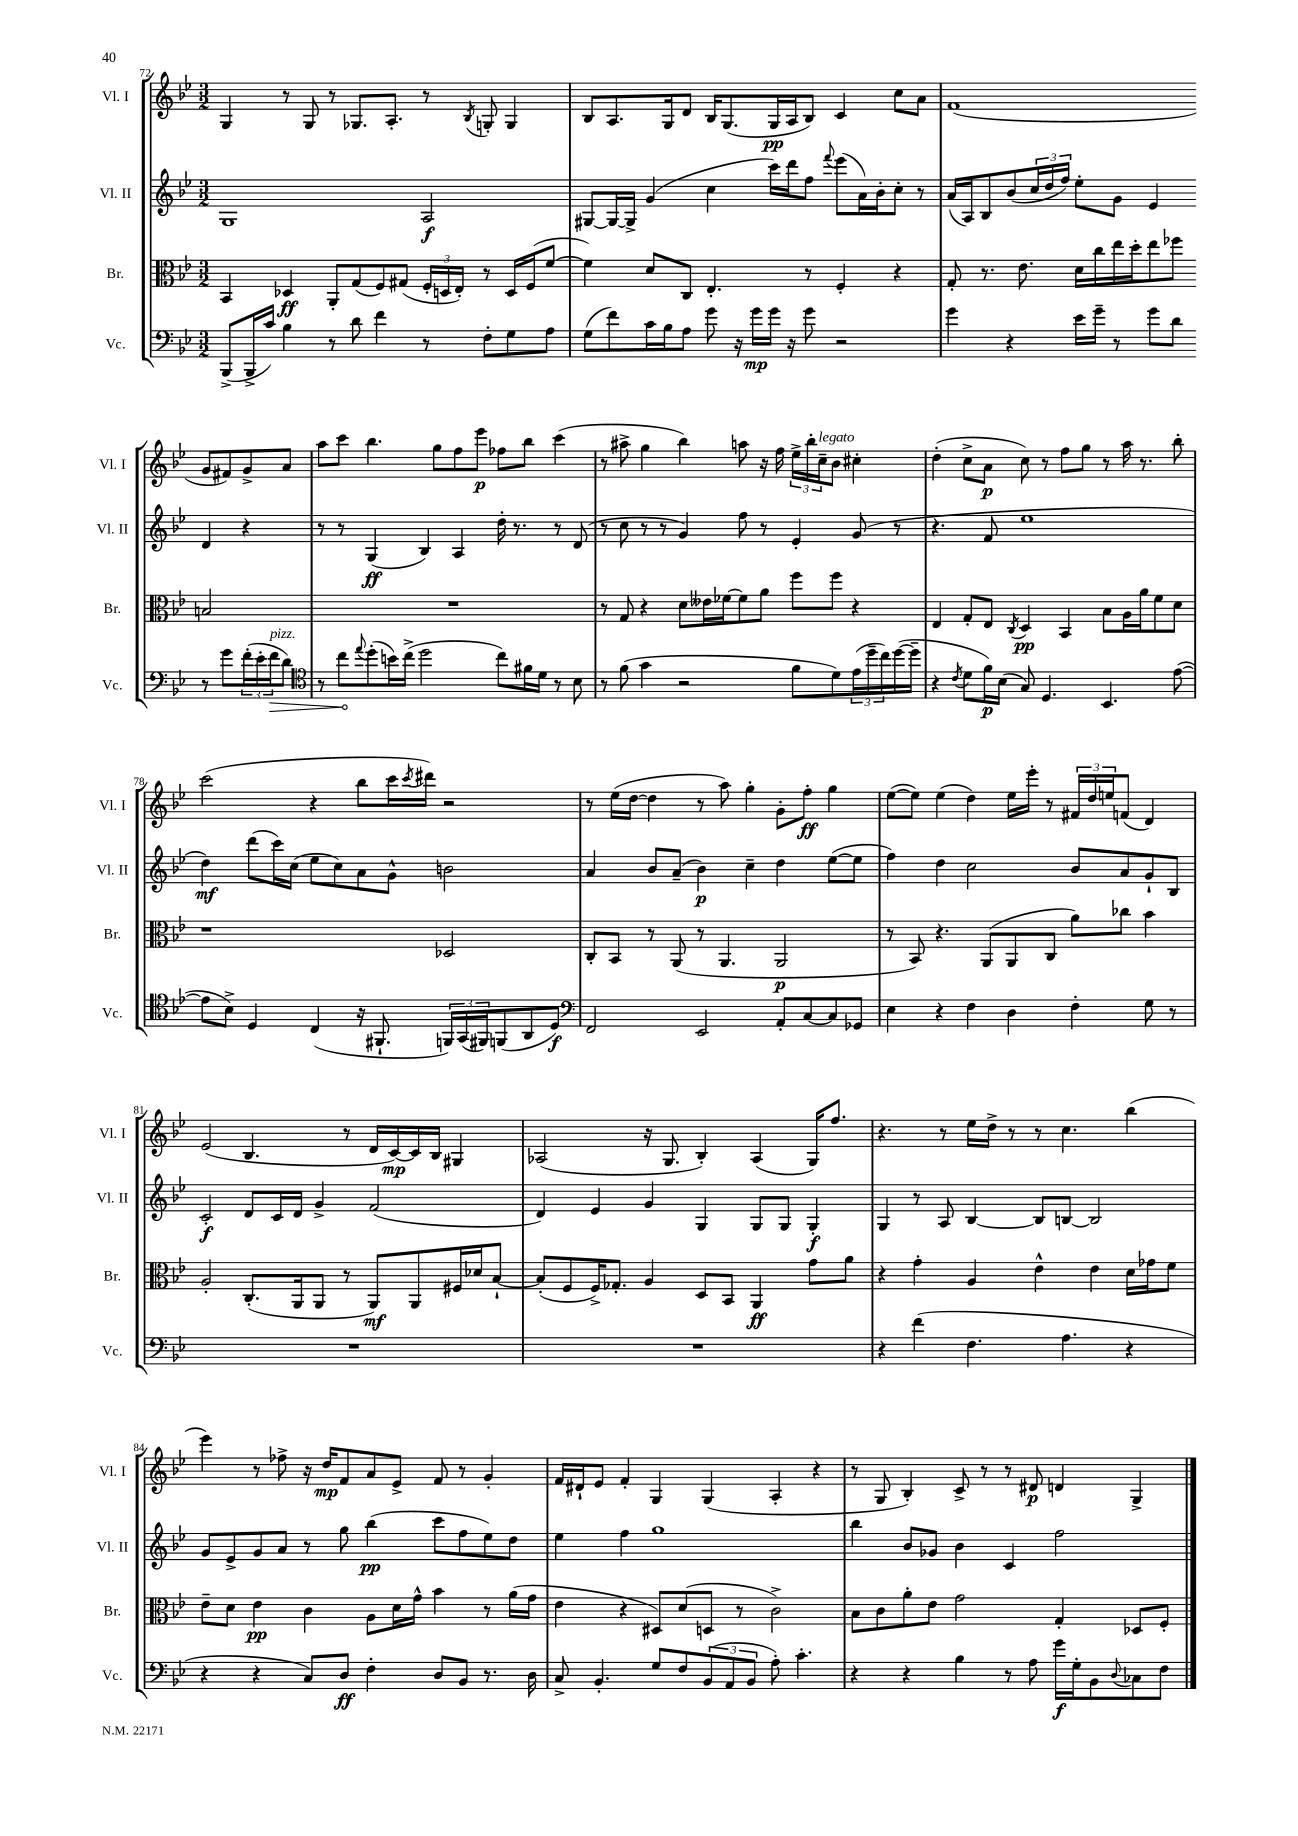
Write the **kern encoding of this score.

**kern	**kern	**kern	**kern
*staff4	*staff3	*staff2	*staff1
*clefF4	*clefC3	*clefG2	*clefG2
*k[b-e-]	*k[b-e-]	*k[b-e-]	*k[b-e-]
*M3/2	*M3/2	*M3/2	*M3/2
(8BBB-^	4BB-	1G	4G
16BBB-^	.	.	.
16c)	.	.	.
4B-	4D-	.	8r
.	.	.	8G
8r	8AA'	.	8r
8d	(8G	.	8.G-
4f	8F)	.	.
.	.	.	8.A'
.	(8G#	.	.
8r	24F'	2A	8r
.	24D	.	.
.	24E-')	.	.
.	.	.	8qB-
8F'	8r	.	8G'
8G	16D	.	4G
.	(16F	.	.
8A	[8f	.	.
=	=	=	=
(8G	4f])	[8G#	8B-
8f)	.	16G#_	8.A
.	.	16G#^]	.
16c	8d	(4g	.
16B-	.	.	16G
8A	8C	.	8d
8g	4.E-'	4cc	16B-
.	.	.	(8.G
16r	.	.	.
16g	.	.	.
16g	.	16ccc)	16G
16r	.	16ddd	16A
8g	8r	8ff	8B-)
.	.	8qqfff	.
2r	4F'	(8eee-	4c
.	.	16a)	.
.	.	16b-'	.
.	4r	8cc'	8cc
.	.	8r	8a
=	=	=	=
4g	8G'	(16a	(1f
.	.	16A)	.
.	8.r	8B-	.
4r	.	(8b-	.
.	8.e-	.	.
.	.	24cc	.
.	.	24dd	.
.	.	24ff)	.
16e-	16d	8ee-'	.
16g~	16cc	.	.
8r	16ee-	8g	.
.	16dd'	.	.
8g	8ee-	4e-	.
8d	8ff-	.	.
8r	2B	4d	8g
8g	.	.	8f#)
(24f'	.	4r	8g^
24e-'	.	.	.
24f	.	.	.
8d)	.	.	8a
=	=	=	=
*clefC4	*	*	*
8r	1.r	8r	8aa
8cc	.	8r	8ccc
8qqee-	.	.	.
(8dd'	.	(4G	4.bb-
16b)	.	.	.
(16cc^	.	.	.
2dd	.	4B-)	.
.	.	.	8gg
.	.	4A	8ff
.	.	.	8eee-
8cc)	.	16dd'	8ff-
.	.	8.r	.
16f#	.	.	8bb-
16d	.	.	.
8r	.	8r	(4ccc
8B-	.	(8d	.
=	=	=	=
8r	8r	8r	8r
(8f	8G	8cc	8aa#^
4g	4r	8r	4gg
.	.	8r	.
2r	8d	4g)	4bb-)
.	16e--	.	.
.	[16f-	.	.
.	8f-]	8ff	8aa
.	8a	8r	16r
.	.	.	16ff
8f	8ff	4e-'	24ee-^
.	.	.	24bb-'
.	.	.	24cc~
8d)	8ff	.	8b-
(24e-	4r	(8g	4cc#'
24dd~	.	.	.
24cc)	.	.	.
([16dd	.	8r	.
16dd~]	.	.	.
=	=	=	=
4r	4E-	4.r	(4dd'
8qc	.	.	.
8d	8G'	.	8cc^
16f)	8E-	8f	8a
(16B-	.	.	.
.	8qC	.	.
8G)	4D	1ee-	8cc)
4.D	.	.	8r
.	4BB-	.	8ff
.	.	.	8gg
4.BB-	8B-	.	8r
.	16A	.	16aa
.	16a	.	8.r
.	8f	.	.
([8e-	8d	.	8bb-'
=	=	=	=
8e-]	1r	4dd)	(2ccc
8B-^)	.	.	.
4D	.	(8ddd	.
.	.	16ccc)	.
.	.	(16cc	.
(4C	.	8ee-	4r
.	.	8cc)	.
16r	.	8a	8bb-
8.FF#`	.	.	.
.	.	8g^^	16ccc
.	.	.	8qccc
.	.	.	16ddd#)
24FF)	2D-	2b	2r
(24GG	.	.	.
24FF#)	.	.	.
(8FF	.	.	.
8AA	.	.	.
8D)	.	.	.
=	=	=	=
*clefF4	*	*	*
2FF	8C'	4a	8r
.	8BB-	.	(16ee-
.	.	.	[16dd
.	8r	8b-	4dd]
.	(8AA	(8a~	.
2EE-	8r	4b-)	8r
.	4.AA	.	8aa)
.	.	4cc~	4gg'
8AA'	2AA	4dd	8g'
[8C	.	.	8ff'
8C]	.	([8ee-	4gg
8GG-	.	8ee-]	.
=	=	=	=
4E-	8r	4ff)	([8ee-
.	8BB-)	.	8ee-])
4r	4.r	4dd	(4ee-
4F	.	2cc	4dd)
.	(8AA	.	.
4D	8AA	.	16ee-
.	.	.	16eee-'
.	8C	.	8r
4F'	8a)	8b-	24f#
.	.	.	24dd
.	.	.	24ee
.	8cc-	8a	(8f
8G	4b-	8g`	4d)
8r	.	8B-	.
=	=	=	=
1.r	2A'	2c'	(2e-
.	(8.C'	8d	4.B-
.	.	16c	.
.	16AA	16d	.
.	8AA	4g^	.
.	8r	.	8r
.	8AA)	(2f	16d
.	.	.	[16c)
.	8AA	.	16c]
.	.	.	16B-
.	16F#	.	4G#
.	16d-	.	.
.	[8B-`	.	.
=	=	=	=
1.r	(8B-']	4d)	(2A-
.	8F	.	.
.	16F^)	4e-	.
.	8.G-'	.	.
.	4A	4g	16r
.	.	.	8.G
.	8D	4G	4B-')
.	8BB-	.	.
.	4AA	8G	(4A-
.	.	8G	.
.	8g	4G'	16G)
.	.	.	8.ff
.	8a	.	.
=	=	=	=
4r	4r	4G	4.r
(4f	4g'	8r	.
.	.	8A	8r
4.F	4A	[4B-	16ee-
.	.	.	16dd^
.	.	.	8r
.	4e-^^	8B-]	8r
4.A	.	[8B	4.cc
.	4e-	2B]	.
4r	16d	.	(4bb-
.	16g-	.	.
.	8f	.	.
=	=	=	=
4r	8e-~	8g	4eee-)
.	8d	8e-^	.
4r	4e-	8g	8r
.	.	8a	8ff-^
8C)	4c	8r	16r
.	.	.	16dd
8D	.	8gg	8f
4F'	8A	(4bb-	8a
.	16d	.	8e-^
.	16g^^	.	.
8D	4b-	8ccc	8f
8BB-	.	8ff	8r
8.r	8r	8ee-)	4g'
.	(16a	8dd	.
16D	16g	.	.
=	=	=	=
8C^	4e-	4ee-	16f
.	.	.	16d#`
4.BB-'	.	.	8e-
.	4r	4ff	4f'
8G	8D#)	1gg	4G
8F	(8d	.	.
(12BB-	8D	.	(4G
12AA	.	.	.
.	8r	.	.
12BB-	.	.	.
8A')	2c^)	.	4A'
4.c'	.	.	.
.	.	.	4r
=	=	=	=
4r	8B-	4bb-	8r
.	8c	.	8G
4r	8a'	8b-	4B-')
.	8e-	8g-	.
4B-	2g	4b-	8c^
.	.	.	8r
8r	.	4c	8r
8A	.	.	8d#
16g	4G'	2ff	4d
16G'	.	.	.
8BB-	.	.	.
8qqD	.	.	.
8C-	8D-	.	4G^
8F	8F'	.	.
==	==	==	==
*-	*-	*-	*-
